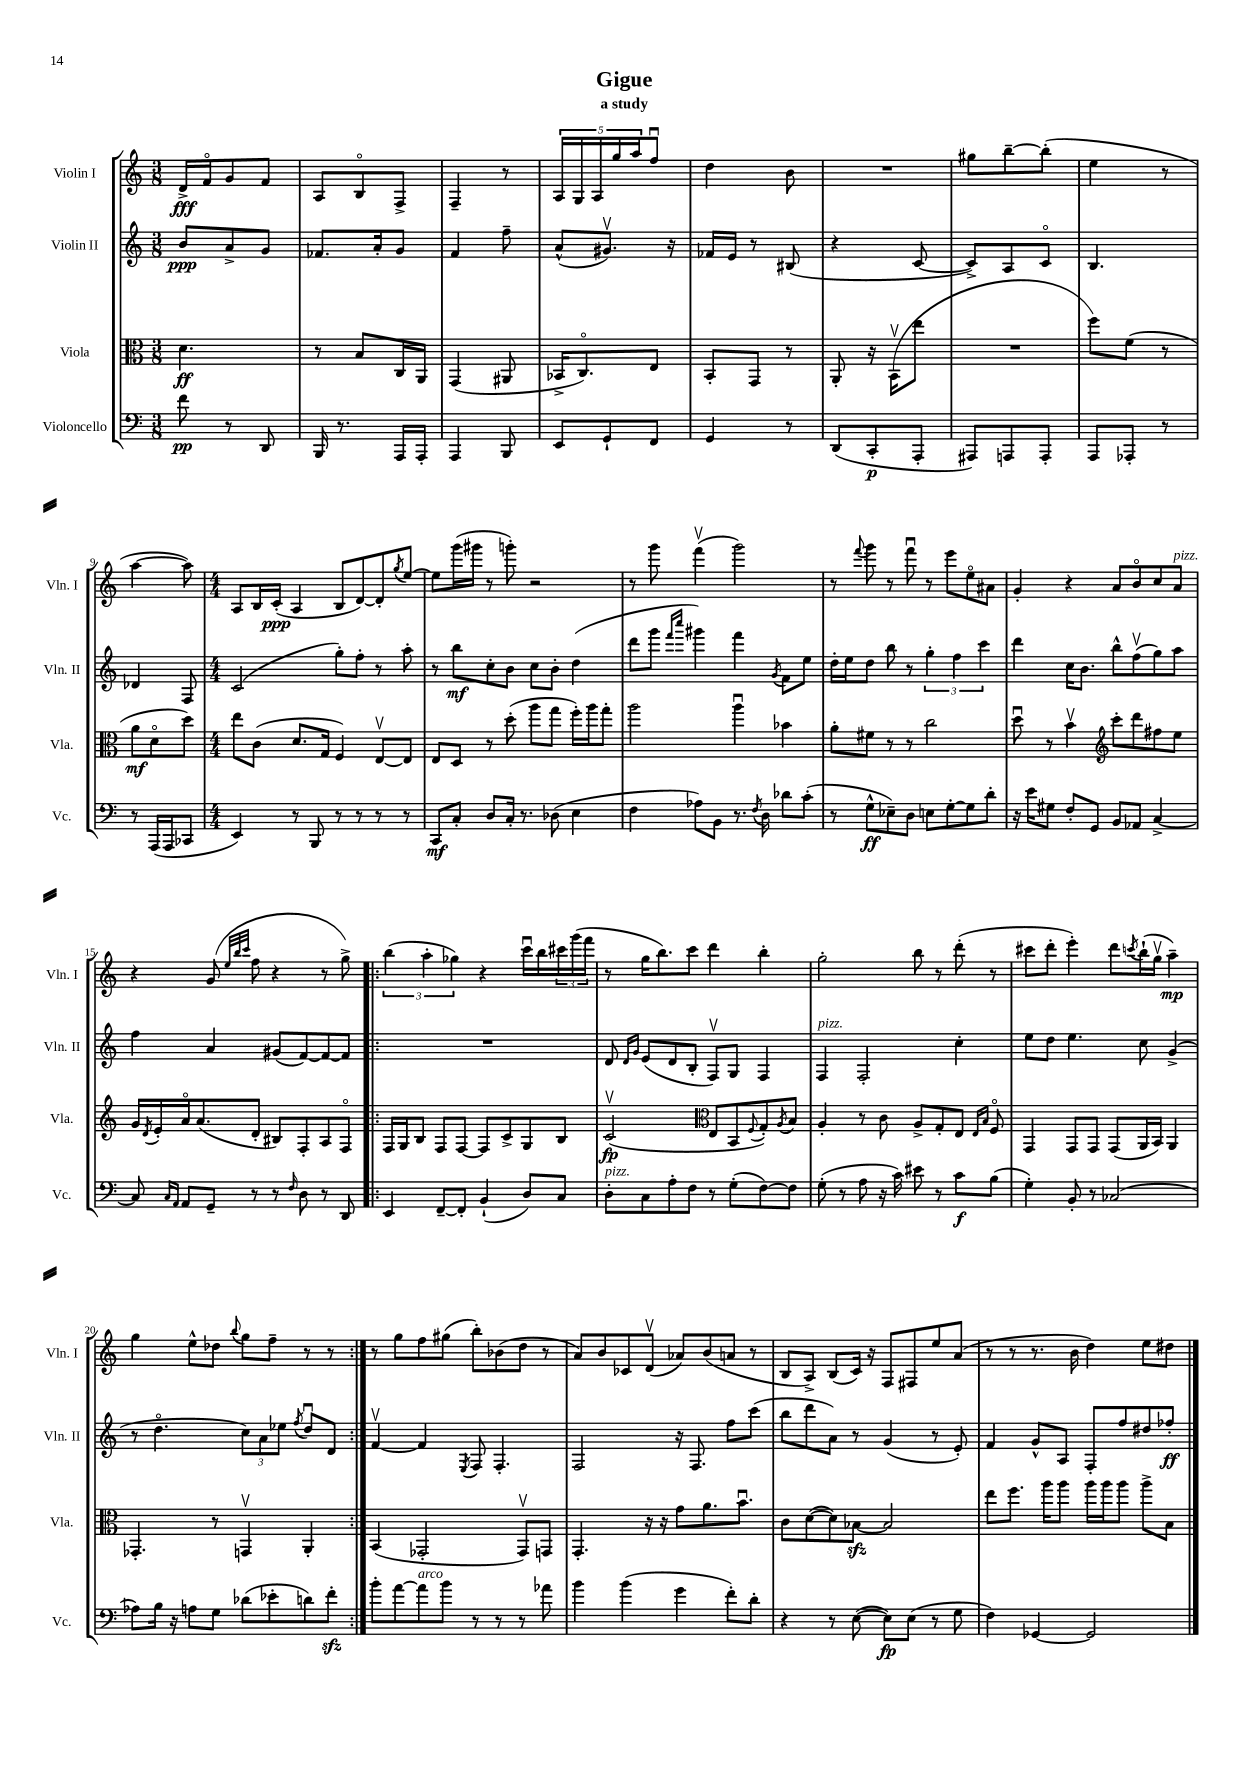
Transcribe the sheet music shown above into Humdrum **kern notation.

**kern	**dynam	**kern	**dynam	**kern	**dynam	**kern	**dynam
*part4	*part4	*part3	*part3	*part2	*part2	*part1	*part1
*staff4	*staff4	*staff3	*staff3	*staff2	*staff2	*staff1	*staff1
*I"Violoncello	*	*I"Viola	*	*I"Violin II	*	*I"Violin I	*
*I'Vc.	*	*I'Vla.	*	*I'Vln. II	*	*I'Vln. I	*
*clefF4	*	*clefC3	*	*clefG2	*	*clefG2	*
*k[]	*	*k[]	*	*k[]	*	*k[]	*
*M3/8	*	*M3/8	*	*M3/8	*	*M3/8	*
=1	=1	=1	=1	=1	=1	=1	=1
8f\	pp	4.d\	ff	8b/L	ppp	16d^/LL	fff
.	.	.	.	.	.	16f/J	.
8r	.	.	.	8a^/	.	8g/	.
8DD/	.	.	.	8g/J	.	8f/J	.
=2	=2	=2	=2	=2	=2	=2	=2
16BBB/	.	8r	.	8.f-X/L	.	8A/L	.
8.r	.	.	.	.	.	.	.
.	.	8B/L	.	.	.	8B/	.
.	.	.	.	16a'/k	.	.	.
16AAA/LL	.	16C/L	.	8g/J	.	8F^/J	.
16AAA'/JJ	.	16AA/JJ	.	.	.	.	.
=3	=3	=3	=3	=3	=3	=3	=3
4AAA/	.	(4GG/	.	4f/	.	4F~/	.
8BBB/	.	8AA#X/	.	8ff~\	.	8r	.
=4	=4	=4	=4	=4	=4	=4	=4
8EE/L	.	16BB-X^/KL	.	(8a^^/L	.	20A/LL	.
.	.	.	.	.	.	20G/	.
.	.	8.C/)	.	.	.	.	.
.	.	.	.	.	.	20A/	.
8GG`/	.	.	.	8.g#Xv/J)	.	.	.
.	.	.	.	.	.	20gg/	.
.	.	.	.	.	.	20aa/J	.
8FF/J	.	8E/J	.	.	.	8ffu/J	.
.	.	.	.	16r	.	.	.
=5	=5	=5	=5	=5	=5	=5	=5
4GG/	.	8BB'/L	.	16f-X/LL	.	4dd\	.
.	.	.	.	16e/JJ	.	.	.
.	.	8GG/J	.	8r	.	.	.
8r	.	8r	.	(8B#X/	.	8b\	.
=6	=6	=6	=6	=6	=6	=6	=6
(8DD/L	.	8AA'/	.	4r	.	4.r	.
8CC'/	p	16r	.	.	.	.	.
.	.	(16BBv\KL	.	.	.	.	.
8AAA'/J	.	8ee\J	.	[8c/	.	.	.
=7	=7	=7	=7	=7	=7	=7	=7
8AAA#X/L)	.	4.r	.	8c^/L])	.	8gg#X\L	.
8AAAn/	.	.	.	8A/	.	[8bb~\	.
8AAA'/J	.	.	.	8c/J	.	(8bb'\J]	.
=8	=8	=8	=8	=8	=8	=8	=8
8AAA/L	.	8ff\L)	.	4.B/	.	4ee\	.
8AAA-X'/J	.	(8f\J	.	.	.	.	.
8r	.	8r	.	.	.	8r	.
!!LO:LB:g=z
=9	=9	=9	=9	=9	=9	=9	=9
8r	.	8a\L	mf	4d-X/	.	[4aa\	.
(16AAA/LL	.	8d\	.	.	.	.	.
16AAA/J	.	.	.	.	.	.	.
8CC-X/J	.	8dd\J)	.	8F/	.	8aa\])	.
=10	=10	=10	=10	=10	=10	=10	=10
*M4/4	*	*M4/4	*	*M4/4	*	*M4/4	*
4EE/)	.	8ee\L	.	(2c/	.	8A/L	.
.	.	(8c\J	.	.	.	16B/L	.
.	.	.	.	.	.	(16c'/JJ	ppp
8r	.	8.d/L	.	.	.	4A/	.
8BBB/	.	.	.	.	.	.	.
.	.	16G/Jk	.	.	.	.	.
8r	.	4F/)	.	8gg'\L)	.	8B/L	.
8r	.	.	.	8ff'\J	.	[8d/)	.
8r	.	[8Ev/L	.	8r	.	8d'/]	.
.	.	.	.	.	.	8qgg/	.
8r	.	8E/J]	.	8aa'\	.	[8ee/J	.
=11	=11	=11	=11	=11	=11	=11	=11
8CC/L	mf	8E/L	.	8r	.	8ee\L]	.
8C'/J	.	8D/J	.	8bb\L	mf	(16ggg\L	.
.	.	.	.	.	.	16ggg#X\JJ	.
8D/L	.	8r	.	8cc'\	.	8r	.
16C'/Jk	.	(8dd'\	.	8b\J	.	8gggn'\)	.
8.r	.	.	.	.	.	.	.
.	.	8aa\L	.	8cc\L	.	2r	.
(8D-X\	.	8gg\J	.	8b'\J	.	.	.
4E\	.	16ff'\LL)	.	(4dd\	.	.	.
.	.	16aa\J	.	.	.	.	.
.	.	8gg'\J	.	.	.	.	.
=12	=12	=12	=12	=12	=12	=12	=12
4F\	.	2aa\	.	8ddd\L	.	8r	.
.	.	.	.	8ggg\J	.	8ggg\	.
.	.	.	.	16qqfff/LL	.	.	.
.	.	.	.	16qqcccc/JJ	.	.	.
8A-X\L)	.	.	.	4ggg#X\)	.	(4fffv\	.
8BB\J	.	.	.	.	.	.	.
8.r	.	4aau\	.	4fff\	.	2ggg\)	.
8qF/	.	.	.	.	.	.	.
16D\	.	.	.	.	.	.	.
.	.	.	.	8qg/	.	.	.
8d-X\L	.	4b-X\	.	8f\L	.	.	.
(8c'\J	.	.	.	8ee\J	.	.	.
=13	=13	=13	=13	=13	=13	=13	=13
8r	.	8a'\L	.	16dd'\LL	.	8r	.
.	.	.	.	16ee\J	.	.	.
.	.	.	.	.	.	8qqfff/	.
8G^^\L	ff	8f#X\J	.	8dd\J	.	8ggg\	.
8E-X~\)	.	8r	.	8bb\	.	8r	.
8D\J	.	8r	.	8r	.	8fffu\	.
8En\L	.	2cc\	.	6gg'\	.	8r	.
[8G'\	.	.	.	.	.	8eee\L	.
.	.	.	.	6ff\	.	.	.
8G\]	.	.	.	.	.	8ee\	.
.	.	.	.	6ccc\	.	.	.
8d'\J	.	.	.	.	.	8a#X\J	.
=14	=14	=14	=14	=14	=14	=14	=14
16r	.	8ddu\	.	4ddd\	.	4g'/	.
16e\KL	.	.	.	.	.	.	.
8G#X\J	.	8r	.	.	.	.	.
8F'/L	.	4bv\	.	16cc\KL	.	4r	.
.	.	.	.	8.b\J	.	.	.
8GG/J	.	.	.	.	.	.	.
*	*	*clefG2	*	*	*	*	*
8BB/L	.	8ccc'\L	.	8bb^^\L	.	8a/L	.
8AA-X/J	.	8ddd\	.	(8ffv\	.	8b/	.
[4C^/	.	8ff#X\	.	8gg\)	.	8cc/	.
!	!	!	!	!	!	!LO:TX:a:i:t=pizz.	!
.	.	8ee\J	.	8aa\J	.	8a/J	.
!!LO:LB:g=z
=15	=15	=15	=15	=15	=15	=15	=15
8C/]	.	16g/LL	.	4ff\	.	4r	.
.	.	8qd/	.	.	.	.	.
.	.	16e'/	.	.	.	.	.
16qqC/LL	.	.	.	.	.	.	.
16qqAA/JJ	.	.	.	.	.	.	.
8AA/L	.	16a/J	.	.	.	.	.
.	.	(8.a/	.	.	.	.	.
8GG~/J	.	.	.	4a/	.	(8g/	.
.	.	.	.	.	.	32qqee/LLL	.
.	.	.	.	.	.	32qqbb/	.
.	.	.	.	.	.	32qqccc/JJJ	.
8r	.	8d'/J	.	.	.	8ff\	.
8r	.	8B#X/L)	.	(8g#X/L	.	4r	.
16qqF/	.	.	.	.	.	.	.
8D\	.	8F'/	.	[8f/)	.	.	.
8r	.	8A/	.	8f/_	.	8r	.
8DD/	.	8F/J	.	8f/J]	.	8gg^\)	.
=16!|:	=16!|:	=16!|:	=16!|:	=16!|:	=16!|:	=16!|:	=16!|:
4EE/	.	16F/LL	.	1r	.	(6bb\	.
.	.	16G/J	.	.	.	.	.
.	.	8B/J	.	.	.	.	.
.	.	.	.	.	.	6aa'\	.
[8FF~/L	.	8F/L	.	.	.	.	.
.	.	.	.	.	.	6gg-X\)	.
8FF'/J]	.	[8F/J	.	.	.	.	.
(4BB`/	.	8F/L]	.	.	.	4r	.
.	.	8c^/	.	.	.	.	.
8D/L)	.	8G/	.	.	.	16cccu\LL	.
.	.	.	.	.	.	16bb\	.
8C/J	.	8B/J	.	.	.	24ccc#X\	.
.	.	.	.	.	.	(24ggg\	.
.	.	.	.	.	.	24fff\JJ	.
=17	=17	=17	=17	=17	=17	=17	=17
!LO:TX:a:i:t=pizz.	!	!	!	!	!	!	!
8D'\L	.	(2cv/	fp	8d/	.	8r	.
.	.	.	.	16qqd/LL	.	.	.
.	.	.	.	16qqg/JJ	.	.	.
8C\	.	.	.	(8e/L	.	16gg\KL	.
.	.	.	.	.	.	8.bb\)	.
8A'\	.	.	.	8d/	.	.	.
8F\J	.	.	.	8B'/J	.	8ccc\J	.
*	*	*clefC3	*	*	*	*	*
8r	.	8E/L	.	8Fv/L)	.	4ddd\	.
(8G'\L	.	8BB/	.	8G/J	.	.	.
.	.	8qqF/	.	.	.	.	.
[8F\)	.	8G'/)	.	4F/	.	4bb'\	.
.	.	8qA/	.	.	.	.	.
8F\J]	.	8B/J	.	.	.	.	.
=18	=18	=18	=18	=18	=18	=18	=18
!	!	!	!	!LO:TX:a:i:t=pizz.	!	!	!
(8G'\	.	4A'/	.	4F/	.	2gg'\	.
8r	.	.	.	.	.	.	.
8A\	.	8r	.	2F'/	.	.	.
16r	.	8c\	.	.	.	.	.
16c\)	.	.	.	.	.	.	.
8e#X\	.	8A^/L	.	.	.	8bb\	.
8r	.	8G'/	.	.	.	8r	.
8c\L	f	8E/J	.	4cc'\	.	(8ddd'\	.
.	.	16qqE/LL	.	.	.	.	.
.	.	16qqB/JJ	.	.	.	.	.
(8B\J	.	8F/	.	.	.	8r	.
=19	=19	=19	=19	=19	=19	=19	=19
4G'\)	.	4GG/	.	8ee\L	.	8ccc#X\L	.
.	.	.	.	8dd\J	.	8ddd'\J	.
8BB'/	.	8GG/L	.	4.ee\	.	4eee'\)	.
8r	.	8GG/J	.	.	.	.	.
(2C-X/	.	(8GG/L	.	.	.	8ddd\L	.
.	.	.	.	.	.	8qcccn/	.
.	.	16AA/L	.	8cc\	.	(16bb`\L	.
.	.	16BB/JJ)	.	.	.	16ggv\JJ	.
.	.	4AA/	.	(4g^/	.	4aa~\)	mp
!!LO:LB:g=z
=20	=20	=20	=20	=20	=20	=20	=20
8A-X\L)	.	4.GG-X'/	.	8r	.	4gg\	.
16B\Jk	.	.	.	4.dd\	.	.	.
16r	.	.	.	.	.	.	.
8An\L	.	.	.	.	.	8ee^^\L	.
8G\J	.	8r	.	.	.	8dd-X\J	.
.	.	.	.	.	.	8qqbb/	.
(8d-X\L	.	4GGnv/	.	12cc\L)	.	8gg\L	.
.	.	.	.	12a\	.	.	.
8e-X'\	.	.	.	.	.	8ff~\J	.
.	.	.	.	12ee-X\J	.	.	.
.	.	.	.	8qff/	.	.	.
8dn\)	.	4AA'/	.	8ddu/L	.	8r	.
8fzz'\J	.	.	.	8d/J	.	8r	.
=21:|!	=21:|!	=21:|!	=21:|!	=21:|!	=21:|!	=21:|!	=21:|!
8b'\L	.	(4BB/	.	[4fv/	.	8r	.
[8a\	.	.	.	.	.	8gg\L	.
!LO:TX:a:i:t=arco	!	!	!	!	!	!	!
8a\]	.	2GG-X'/	.	4f/]	.	8ff\	.
8b\J	.	.	.	.	.	(8gg#X\J	.
.	.	.	.	8qE/	.	.	.
8r	.	.	.	8F/	.	8bb'\L)	.
8r	.	.	.	4.F'/	.	(8b-X\	.
8r	.	8GG-v/L)	.	.	.	8dd\J	.
8a-X\	.	8GGn/J	.	.	.	8r	.
=22	=22	=22	=22	=22	=22	=22	=22
4b\	.	4.GG'/	.	2F/	.	8a/L)	.
.	.	.	.	.	.	8b/	.
(4b\	.	.	.	.	.	8c-X/	.
.	.	16r	.	.	.	(8dv/J	.
.	.	16r	.	.	.	.	.
4g\	.	8g\L	.	16r	.	8a-X/L)	.
.	.	.	.	8.F/	.	.	.
.	.	8.a\	.	.	.	(8b/	.
8f'\L)	.	.	.	8ff\L	.	8an/J	.
.	.	8.bu\J	.	.	.	.	.
8d'\J	.	.	.	(8ccc\J	.	8r	.
=23	=23	=23	=23	=23	=23	=23	=23
4r	.	8c\L	.	8bb\L	.	8B/L	.
.	.	([8d\	.	8ddd\	.	8A^/J)	.
8r	.	8d\])	.	8a\J)	.	(8B/L	.
([8E\	.	[8B-Xzz\J	.	8r	.	16c/Jk)	.
.	.	.	.	.	.	16r	.
8E\L])	fp	2B-/]	.	(4g/	.	8F/L	.
(8E\J	.	.	.	.	.	8F#X/	.
8r	.	.	.	8r	.	8ee/	.
8G\	.	.	.	8e'/)	.	(8a/J	.
=24	=24	=24	=24	=24	=24	=24	=24
4F\)	.	8ee\L	.	4f/	.	8r	.
.	.	8.ff\J	.	.	.	8r	.
[4GG-X/	.	.	.	8g^^/L	.	8.r	.
.	.	16aa\KL	.	.	.	.	.
.	.	8aa\J	.	8A/J	.	.	.
.	.	.	.	.	.	16b\	.
2GG-/]	.	16aa\LL	.	8F'/L	.	4dd\)	.
.	.	16aa\J	.	.	.	.	.
.	.	8aa\J	.	8ff/	.	.	.
.	.	8aa^\L	.	8dd#X/	.	8ee\L	.
.	.	8B\J	.	8ff-X'/J	ff	8dd#X\J	.
==	==	==	==	==	==	==	==
*-	*-	*-	*-	*-	*-	*-	*-
